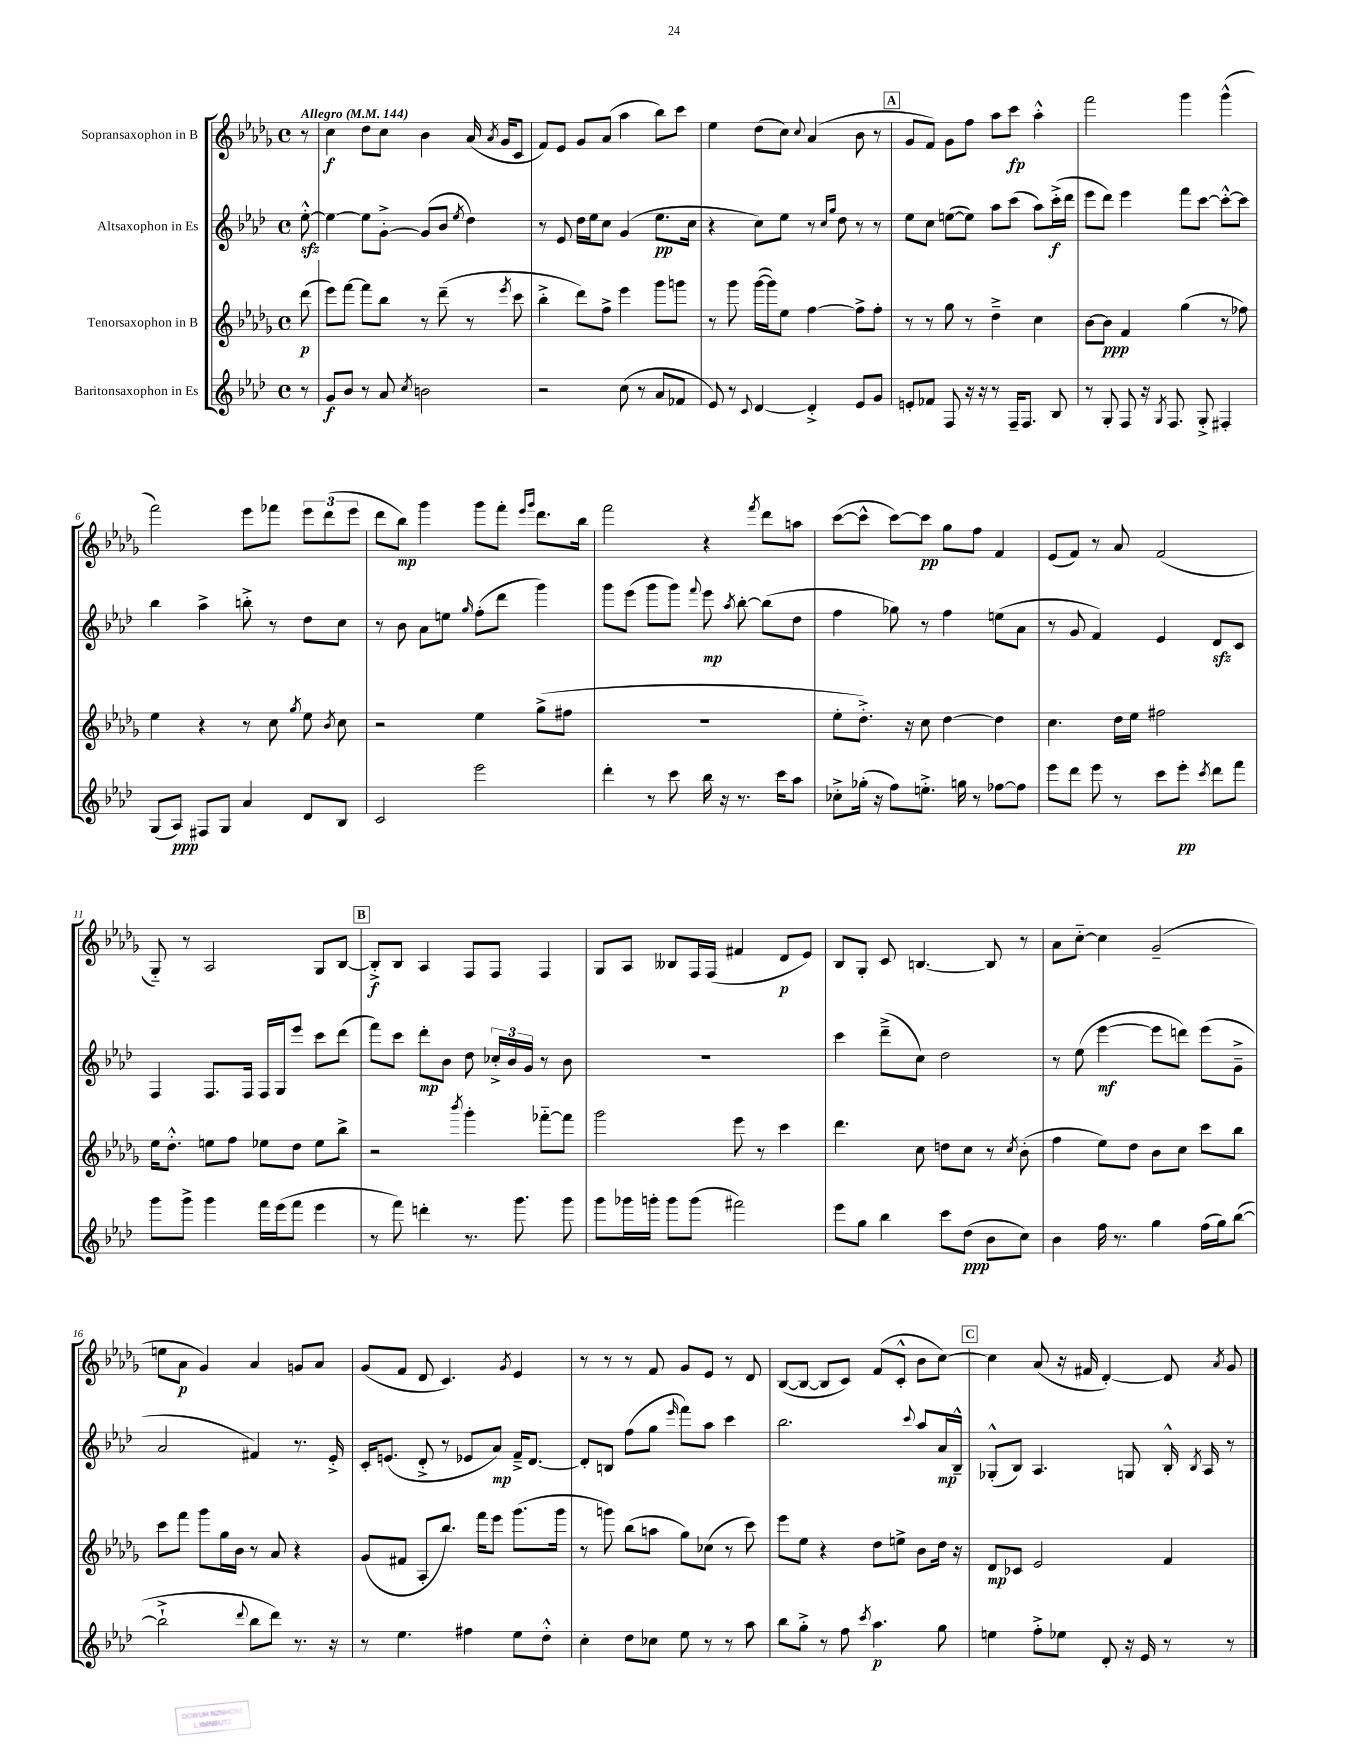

**kern	**dynam	**kern	**dynam	**kern	**dynam	**kern	**dynam
*part4	*part4	*part3	*part3	*part2	*part2	*part1	*part1
*staff4	*staff4	*staff3	*staff3	*staff2	*staff2	*staff1	*staff1
*I"Baritonsaxophon in Es	*	*I"Tenorsaxophon in B	*	*I"Altsaxophon in Es	*	*I"Sopransaxophon in B	*
*clefG2	*	*clefG2	*	*clefG2	*	*clefG2	*
*k[b-e-a-d-]	*	*k[b-e-a-d-g-]	*	*k[b-e-a-d-]	*	*k[b-e-a-d-g-]	*
*M4/4	*	*M4/4	*	*M4/4	*	*M4/4	*
*met(c)	*	*met(c)	*	*met(c)	*	*met(c)	*
*MM144	*	*MM144	*	*MM144	*	*MM144	*
=	=	=	=	=	=	=	=
!	!	!	!	!	!	!LO:TX:a:B:t=Allegro	!
8r	.	(8ddd-\	p	[8ee-zz'^^\	.	8r	.
=1	=1	=1	=1	=1	=1	=1	=1
8g/L	f	8eee-\L)	.	4ee-\_	.	4cc\	f
8b-/J	.	[8fff\J	.	.	.	.	.
8r	.	8fff\L]	.	8ee-\L]	.	8dd-\L	.
8a-/	.	8bb-\J	.	[8g'^\J	.	8cc\J	.
8qcc/	.	.	.	.	.	.	.
2bn\	.	8r	.	(8g/L]	.	4b-\	.
.	.	(8ddd-~\	.	8b-/J	.	.	.
.	.	.	.	8qee-/	.	.	.
.	.	8r	.	4dd-\)	.	(16a-/	.
.	.	.	.	.	.	8qa-/	.
.	.	.	.	.	.	16g-/KL	.
.	.	8qeee-/	.	.	.	.	.
.	.	8ccc\	.	.	.	8c/J	.
=2	=2	=2	=2	=2	=2	=2	=2
2r	.	4bb-'^\	.	8r	.	8f/L)	.
.	.	.	.	8e-/	.	8e-/J	.
.	.	8ddd-\L)	.	16dd-\LL	.	8g-/L	.
.	.	.	.	16ee-\J	.	.	.
.	.	8ff^\J	.	8cc\J	.	(8a-/J	.
(8cc\	.	4eee-\	.	(4g/	.	4aa-\	.
8r	.	.	.	.	.	.	.
8a-/L	.	8ggg-\L	.	8.ee-\L	pp	8bb-\L)	.
8f-X/J	.	8gggn\J	.	.	.	8ccc\J	.
.	.	.	.	16cc\Jk	.	.	.
=3	=3	=3	=3	=3	=3	=3	=3
8e-/)	.	8r	.	4r	.	4ee-\	.
8r	.	8ggg-\	.	.	.	.	.
8qqc/	.	.	.	.	.	.	.
[4d-/	.	([16ggg-\LL	.	8cc\L)	.	(8dd-\L	.
.	.	16ggg-\J])	.	.	.	.	.
.	.	8ee-\J	.	8ee-\J	.	8cc\J)	.
.	.	.	.	.	.	8qqcc/	.
4d-'^/]	.	[4ff\	.	8r	.	(4a-/	.
.	.	.	.	16qqcc/LL	.	.	.
.	.	.	.	16qqgg/JJ	.	.	.
.	.	.	.	8dd-\	.	.	.
8e-/L	.	8ff^\L]	.	8r	.	8b-\	.
8g/J	.	8ff'\J	.	8r	.	8r	.
!!LO:REH:place=s1:t=A
=4	=4	=4	=4	=4	=4	=4	=4
8en'/L	.	8r	.	8ee-\L	.	8g-/L	.
8f-X/J	.	8r	.	8cc\J	.	8f/J)	.
8F/	.	8gg-\	.	([8een\L	.	8g-\L	.
16r	.	8r	.	8ee\J])	.	8ff\J	.
16r	.	.	.	.	.	.	.
8r	.	4dd-~^\	.	8aa-\L	.	8aa-\L	.
16F~/KL	.	.	.	(8ccc\J	.	8ccc\J	fp
8.F/J	.	.	.	.	.	.	.
.	.	4cc\	.	8aa-\L)	.	4aa-'^^\	.
8B-/	.	.	.	(16ccc'^\L	f	.	.
.	.	.	.	16ddd-\JJ	.	.	.
=5	=5	=5	=5	=5	=5	=5	=5
8r	.	[8b-\L	.	8eee-\L	.	2fff\	.
8G'/	.	8b-\J]	ppp	8ddd-\J)	.	.	.
8F/	.	4f/	.	4eee-\	.	.	.
16r	.	.	.	.	.	.	.
8qG/	.	.	.	.	.	.	.
8.F/	.	.	.	.	.	.	.
.	.	(4gg-\	.	8fff\L	.	4ggg-\	.
8G'^/	.	.	.	[8ccc\J	.	.	.
4F#X'/	.	8r	.	8ccc'^^\L_	.	(4ggg-^^\	.
.	.	8ff-X\)	.	8ccc\J]	.	.	.
!!LO:LB:g=z
=6	=6	=6	=6	=6	=6	=6	=6
(8G/L	.	4ee-\	.	4bb-\	.	2fff\)	.
8A-/J)	ppp	.	.	.	.	.	.
8F#X/L	.	4r	.	4aa-^\	.	.	.
8G/J	.	.	.	.	.	.	.
4a-/	.	8r	.	8bbn'^\	.	8eee-\L	.
.	.	8cc\	.	8r	.	8fff-X\J	.
.	.	8qgg-/	.	.	.	.	.
8d-/L	.	8ee-\	.	8dd-\L	.	12eee-\L	.
.	.	.	.	.	.	(12ddd-\	.
.	.	8qb-/	.	.	.	.	.
8B-/J	.	8cc\	.	8cc\J	.	.	.
.	.	.	.	.	.	12eee-\J	.
=7	=7	=7	=7	=7	=7	=7	=7
2c/	.	2r	.	8r	.	8ddd-\L	.
.	.	.	.	8b-\	.	8bb-\J)	mp
.	.	.	.	8a-\L	.	4ggg-\	.
.	.	.	.	8een\J	.	.	.
.	.	.	.	16qqgg/	.	.	.
2eee-\	.	4ee-\	.	(8ff'\L	.	8ggg-\L	.
.	.	.	.	8ddd-\J	.	8fff'\J	.
.	.	.	.	.	.	16qqeee-/LL	.
.	.	.	.	.	.	16qqggg-/JJ	.
.	.	(8gg-^\L	.	4ggg\)	.	8.ddd-\L	.
.	.	8ff#X\J	.	.	.	.	.
.	.	.	.	.	.	16bb-\Jk	.
=8	=8	=8	=8	=8	=8	=8	=8
4ddd-'\	.	1r	.	8ggg\L	.	2fff\	.
.	.	.	.	(8eee-\J	.	.	.
8r	.	.	.	8ggg\L	.	.	.
8ccc\	.	.	.	8ggg\J)	.	.	.
.	.	.	.	8qqfff/	.	.	.
16bb-\	.	.	.	8eee-\	mp	4r	.
16r	.	.	.	.	.	.	.
.	.	.	.	8qaa-/	.	.	.
8.r	.	.	.	[8bb-'\	.	.	.
.	.	.	.	.	.	8qfff/	.
.	.	.	.	(8bb-\L]	.	8ddd-\L	.
16ccc\KL	.	.	.	.	.	.	.
8aa-\J	.	.	.	8dd-\J	.	8aan\J	.
=9	=9	=9	=9	=9	=9	=9	=9
8cc-X'^\L	.	8ee-'\L	.	4ff\	.	([8ccc\L	.
(16gg-X'\Jk	.	8.dd-'^\J)	.	.	.	8ccc^^\J]	.
16r	.	.	.	.	.	.	.
8ff\L)	.	.	.	8gg-X\)	.	[8ccc\L)	.
.	.	16r	.	.	.	.	.
8.een'^\J	.	8cc\	.	8r	.	8ccc\J]	pp
.	.	[4dd-\	.	4ff\	.	8gg-\L	.
16ggn\	.	.	.	.	.	.	.
8r	.	.	.	.	.	8ff\J	.
[8ff-X\L	.	4dd-\]	.	(8een\L	.	4f/	.
8ff-\J]	.	.	.	8a-\J	.	.	.
=10	=10	=10	=10	=10	=10	=10	=10
8eee-\L	.	4.cc\	.	8r	.	(8e-/L	.
8ddd-\J	.	.	.	8g/	.	8f/J)	.
8eee-\	.	.	.	4f/)	.	8r	.
8r	.	16dd-\LL	.	.	.	8a-/	.
.	.	16ee-\JJ	.	.	.	.	.
8ccc\L	.	2ff#X\	.	4e-/	.	(2f/	.
8eee-'\J	pp	.	.	.	.	.	.
8qccc/	.	.	.	.	.	.	.
8ddd-\L	.	.	.	8d-zz/L	.	.	.
8fff\J	.	.	.	8c/J	.	.	.
!!LO:LB:g=z
=11	=11	=11	=11	=11	=11	=11	=11
8ggg\L	.	16ee-\KL	.	4F/	.	8G-/)	.
.	.	8.dd-'^^\J	.	.	.	.	.
8ggg^\J	.	.	.	.	.	8r	.
4ggg\	.	8een\L	.	8.F/L	.	2A-/	.
.	.	8ff\J	.	.	.	.	.
.	.	.	.	16F/Jk	.	.	.
16fff\LL	.	8ee-X\L	.	16F/LL	.	.	.
(16eee-\J	.	.	.	16G/J	.	.	.
8fff\J	.	8dd-\J	.	8eee-/J	.	.	.
4eee-\	.	8ee-\L	.	8ccc\L	.	8G-/L	.
.	.	8bb-^\J	.	(8ddd-\J	.	[8B-/J	.
!!LO:REH:place=s1:t=B
=12	=12	=12	=12	=12	=12	=12	=12
8r	.	2r	.	8fff\L)	.	8B-'^/L]	f
8fff\)	.	.	.	8ccc\J	.	8B-/J	.
4dddn'\	.	.	.	8ddd-'\L	mp	4A-/	.
.	.	.	.	8b-\J	.	.	.
.	.	8qbbb-/	.	.	.	.	.
8.r	.	4ggg-'\	.	8dd-\	.	8F/L	.
.	.	.	.	24cc-X'^/LL	.	8F/J	.
.	.	.	.	24b-/	.	.	.
8.ggg\	.	.	.	.	.	.	.
.	.	.	.	24g/JJ	.	.	.
.	.	[8fff-X\L	.	8r	.	4F/	.
8ggg\	.	8fff-\J]	.	8b-\	.	.	.
=13	=13	=13	=13	=13	=13	=13	=13
8ggg\L	.	2ggg-\	.	1r	.	8G-/L	.
16ggg-X\L	.	.	.	.	.	8A-/J	.
16gggn'\JJ	.	.	.	.	.	.	.
8ggg\L	.	.	.	.	.	8B--X/L	.
(8ggg\J	.	.	.	.	.	16F/L	.
.	.	.	.	.	.	(16F/JJ	.
2fff#X\)	.	8eee-\	.	.	.	4f#X/	.
.	.	8r	.	.	.	.	.
.	.	4ccc\	.	.	.	8d-/L	p
.	.	.	.	.	.	8e-/J)	.
=14	=14	=14	=14	=14	=14	=14	=14
8eee-\L	.	4.ddd-\	.	4ccc\	.	8B-/L	.
8gg\J	.	.	.	.	.	8G-'/J	.
4bb-\	.	.	.	(8ddd-~^\L	.	8c/	.
.	.	8cc\	.	8cc\J)	.	[4.Bn/	.
8ccc\L	.	8ddn\L	.	2dd-\	.	.	.
(8dd-\J	ppp	8cc\J	.	.	.	.	.
8b-\L	.	8r	.	.	.	8B/]	.
.	.	8qcc/	.	.	.	.	.
8cc\J)	.	(8b-'\	.	.	.	8r	.
=15	=15	=15	=15	=15	=15	=15	=15
4b-\	.	4ff\	.	8r	.	8a-\L	.
.	.	.	.	(8ee-\	.	[8cc\J	.
16ff\	.	8ee-\L)	.	[4eee-\	mf	4cc\]	.
8.r	.	.	.	.	.	.	.
.	.	8dd-\J	.	.	.	.	.
4gg\	.	8b-\L	.	8eee-\L]	.	(2g-~/	.
.	.	8cc\J	.	8dddn\J)	.	.	.
(16ff\LL	.	8ccc\L	.	(8eee-\L	.	.	.
16gg\J)	.	.	.	.	.	.	.
([8bb-\J	.	8bb-\J	.	8g~^\J	.	.	.
!!LO:LB:g=z
=16	=16	=16	=16	=16	=16	=16	=16
2bb-`^\]	.	8ccc\L	.	2a-/	.	8een\L	.
.	.	8fff\J	.	.	.	8a-\J	p
.	.	8ggg-\L	.	.	.	4g-/)	.
.	.	16gg-\L	.	.	.	.	.
.	.	16b-\JJ	.	.	.	.	.
8qqddd-/	.	.	.	.	.	.	.
8bb-\L	.	8r	.	4f#X/)	.	4a-/	.
8ddd-\J)	.	8a-/	.	.	.	.	.
8.r	.	4r	.	8.r	.	8gn/L	.
.	.	.	.	.	.	8a-/J	.
16r	.	.	.	16e-'^/	.	.	.
=17	=17	=17	=17	=17	=17	=17	=17
8r	.	(8g-/L	.	16c'/KL	.	(8g-/L	.
.	.	.	.	(8.en/J	.	.	.
4.ee-\	.	8f#X/J	.	.	.	8f/J	.
.	.	8A-'/L	.	8d-'^/	.	8d-/	.
.	.	8.bb-/J)	.	8r	.	4.c/)	.
4ff#X\	.	.	.	8e-X/L	.	.	.
.	.	16fff\KL	.	.	.	.	.
.	.	8eee-\J	.	8a-/J)	mp	.	.
.	.	.	.	.	.	8qg-/	.
8ee-\L	.	(8.ggg-\L	.	16f~^/KL	.	4e-/	.
.	.	.	.	[8.d-/J	.	.	.
8dd-'^^\J	.	.	.	.	.	.	.
.	.	16ggg-\Jk	.	.	.	.	.
=18	=18	=18	=18	=18	=18	=18	=18
4cc'\	.	8r	.	8d-'/L]	.	8r	.
.	.	8gggn\)	.	8Bn/J	.	8r	.
8dd-\L	.	(8bb-\L	.	(8ff\L	.	8r	.
8cc-X\J	.	8aan\J	.	8gg\J	.	8f/	.
.	.	.	.	16qqeee-/	.	.	.
8ee-\	.	8gg-\L)	.	8fff\L)	.	8g-/L	.
8r	.	(8cc-X\J	.	8aa-\J	.	8e-/J	.
8r	.	8r	.	4ccc\	.	8r	.
8aa-\	.	8ccc\)	.	.	.	8d-/	.
=19	=19	=19	=19	=19	=19	=19	=19
8bb-\L	.	8eee-\L	.	2.bb-\	.	([8B-/L	.
8gg'^\J	.	8ee-\J	.	.	.	8B-/J_	.
8r	.	4r	.	.	.	8B-/L]	.
8ff\	.	.	.	.	.	8c/J)	.
8qccc/	.	.	.	.	.	.	.
4.aa-\	p	8dd-\L	.	.	.	(8f/L	.
.	.	8een^\J	.	.	.	8c'^^/J	.
.	.	.	.	8qqccc/	.	.	.
.	.	8b-\L	.	8aa-/L	.	8b-\L	.
8gg\	.	16dd-\Jk	.	16a-/L	mp	[8cc\J)	.
.	.	16r	.	16B-~^^/JJ	.	.	.
!!LO:REH:place=s1:t=C
=20	=20	=20	=20	=20	=20	=20	=20
4een\	.	8d-/L	mp	(8G-X'^^/L	.	4cc\]	.
.	.	8c-X/J	.	8B-/J)	.	.	.
8ff'^\L	.	2e-/	.	4.A-/	.	(8a-/	.
8ee-X\J	.	.	.	.	.	16r	.
.	.	.	.	.	.	16f#X/	.
8d-'/	.	.	.	.	.	[4d-'/)	.
16r	.	.	.	8Gn/	.	.	.
16e-/	.	.	.	.	.	.	.
8r	.	4f/	.	16B-'^^/	.	8d-/]	.
.	.	.	.	8qB-/	.	.	.
.	.	.	.	16A-/	.	.	.
.	.	.	.	.	.	8qa-/	.
8r	.	.	.	8r	.	8g-/	.
==	==	==	==	==	==	==	==
*-	*-	*-	*-	*-	*-	*-	*-
